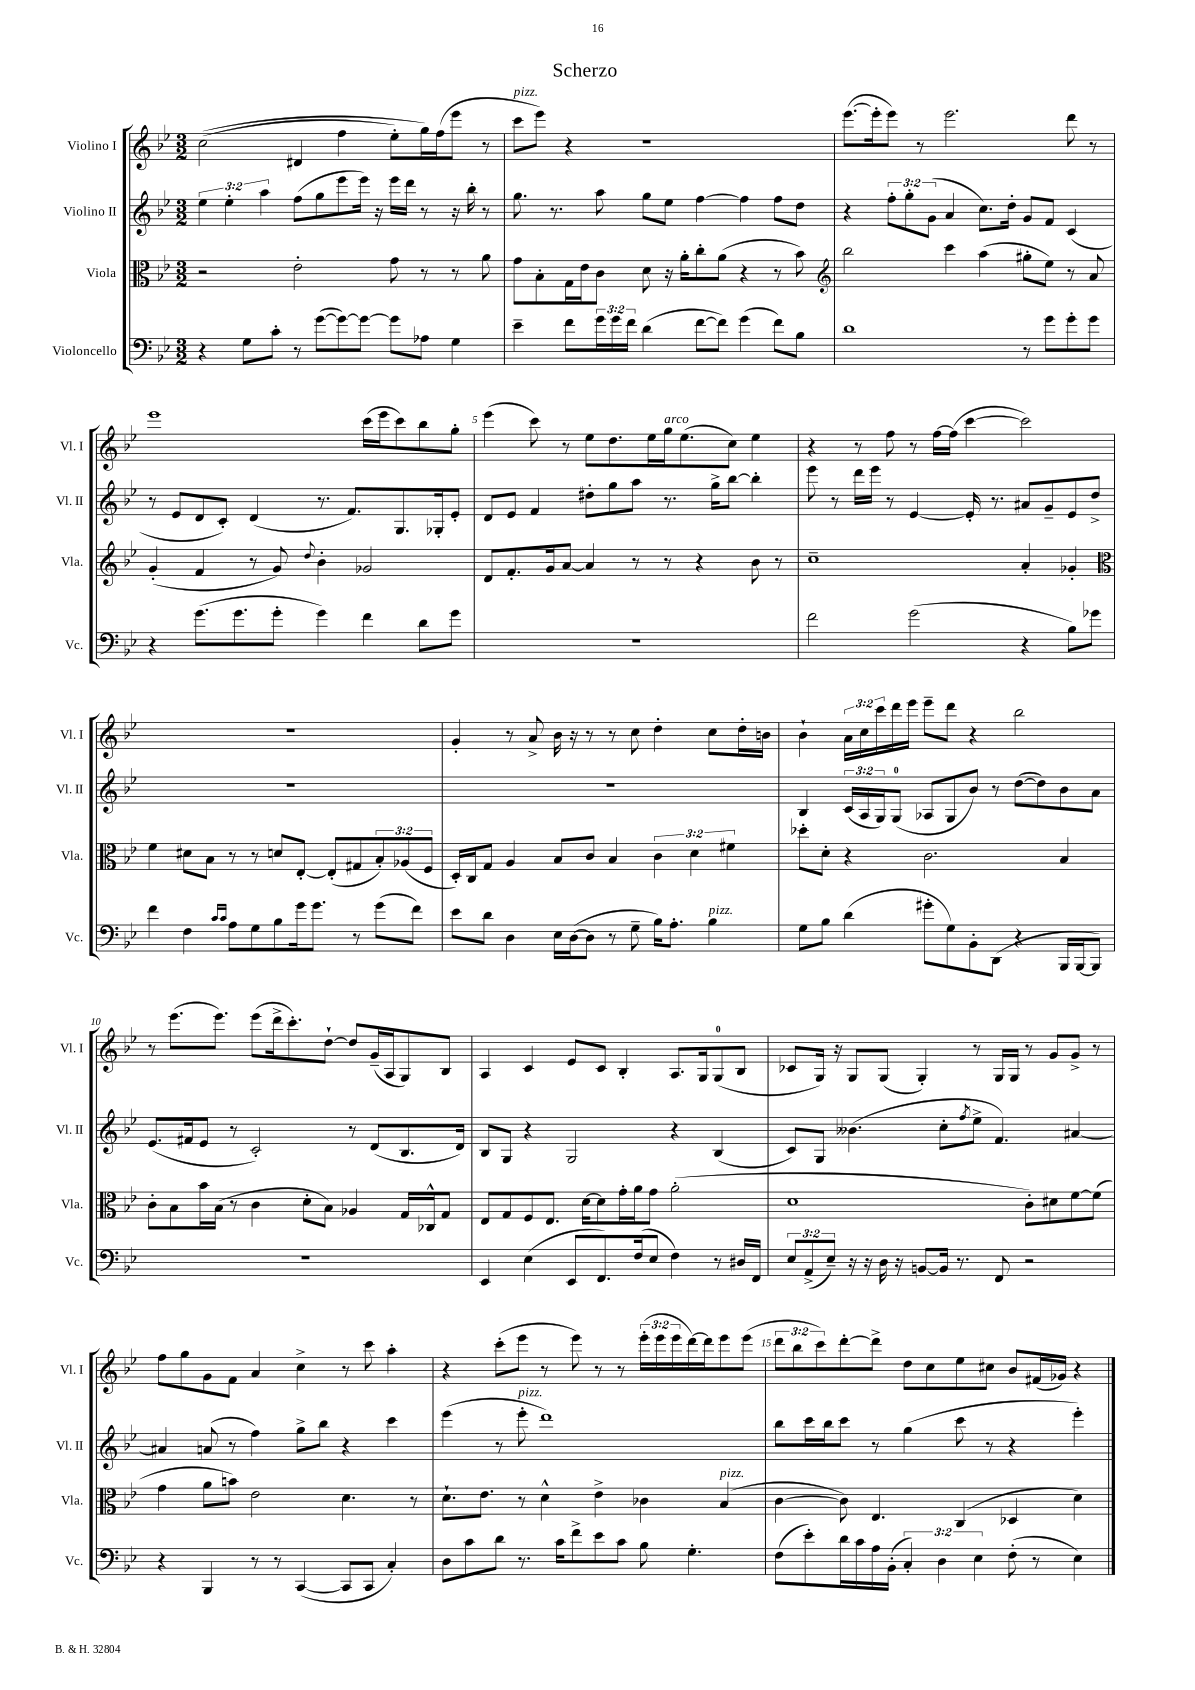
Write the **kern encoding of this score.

**kern	**kern	**kern	**kern
*part4	*part3	*part2	*part1
*staff4	*staff3	*staff2	*staff1
*I"Violoncello	*I"Viola	*I"Violino II	*I"Violino I
*I'Vc.	*I'Vla.	*I'Vl. II	*I'Vl. I
*clefF4	*clefC3	*clefG2	*clefG2
*k[b-e-]	*k[b-e-]	*k[b-e-]	*k[b-e-]
*M3/2	*M3/2	*M3/2	*M3/2
=1	=1	=1	=1
4r	2r	6ee-\	((2cc\
.	.	6ee-'\	.
8G\L	.	.	.
.	.	6aa\	.
8c'\J	.	.	.
8r	2e-'\	(8ff\L	4d#X/
([8g\L	.	8gg\	.
8g\_)	.	8eee-\	4ff\
8g\J_	.	16eee-\Jk)	.
.	.	16r	.
8g\L]	8g\	16eee-\LL	8ee-'\L)
.	.	16ddd\JJ	.
8A-X\J	8r	8r	16gg\L)
.	.	.	(16ff\J
4G\	8r	16r	8eee-\J
.	.	16bb-'\	.
.	8a\	8r	8r
=2	=2	=2	=2
!	!	!	!LO:TX:a:i:t=pizz.
4e-~\	8g\L	8.gg\	8ccc\L
.	8B-'\	.	8eee-\J)
.	.	8.r	.
8f\L	16G\L	.	4r
.	16e-\J	.	.
24g\L	8c\J	8aa\	.
24g\	.	.	.
24f\JJ	.	.	.
(4d\	8d\	8gg\L	1r
.	16r	8ee-\J	.
.	16a'\KL	.	.
[8f\L	8cc'\	[4ff\	.
8f\J])	(8a\J	.	.
(4g\	4r	4ff\]	.
8f\L)	8r	8ff\L	.
8B-\J	8b-\)	8dd\J	.
=3	=3	=3	=3
*	*clefG2	*	*
1d	2bb-\	4r	([8.eee-\L
.	.	.	16eee-'\k]
.	.	12ff'\L	8eee-\J)
.	.	12gg'\	.
.	.	.	8r
.	.	(12g\J	.
.	4ccc\	4a/	2.eee-\
.	(4aa\	8.cc\L)	.
.	.	16dd'\Jk	.
8r	8gg#X'\L	8g/L	.
8g\L	8ee-\J)	8f/J	.
8g'\	8r	(4c/	8ddd\
8g\J	8a/	.	8r
!!LO:LB:g=z
=4	=4	=4	=4
4r	(4g'/	8r	1eee-
.	.	8e-/L	.
(8.g\L	4f/	8d/	.
.	.	8c'/J)	.
8.g\	.	.	.
.	8r	(4d/	.
8g'\J	8g/)	.	.
.	8qqdd/	.	.
4g\)	4b-'\	8.r	.
.	.	8.f/L)	.
4f\	2g-X/	.	(16ccc\LL
.	.	.	16eee-\J
.	.	8.G/	8ccc\)
8d\L	.	.	8bb-\
.	.	16G-X'/k	.
8g\J	.	8e-'/J	8gg'\J
=5	=5	=5	=5
1.r	8d/L	8d/L	(4eee-\
.	8.f'/	8e-/J	.
.	.	4f/	8ccc\)
.	16g/k	.	.
.	[8a/J	.	8r
.	4a/]	8dd#X'\L	8ee-\L
.	.	8gg\	8.dd\
.	8r	8aa\J	.
.	.	.	16ee-\L
!	!	!	!LO:TX:a:i:t=arco
.	8r	8.r	16gg\J
.	.	.	(8.ee-\
.	4r	.	.
.	.	16gg^\KL	.
.	.	[8bb-\J	8cc\J)
.	8b-\	4bb-'\]	4ee-\
.	8r	.	.
=6	=6	=6	=6
2f\	1cc~	8eee-\	4r
.	.	8r	.
.	.	16ddd\LL	8r
.	.	16eee-\JJ	.
.	.	8r	8ff\
(2g\	.	[4e-/	8r
.	.	.	[16ff\LL
.	.	.	(16ff\JJ]
.	.	16e-'/]	[4ccc\
.	.	8.r	.
4r	4a'/	8a#X/L	2ccc\])
.	.	8g~/	.
8B-\L)	4g-X'/	8e-/	.
8g-X\J	.	8dd^/J	.
!!LO:LB:g=z
=7	=7	=7	=7
*	*clefC3	*	*
4f\	4f\	1.r	1.r
4F\	8d#X\L	.	.
.	8B-\J	.	.
16qqc/LL	.	.	.
16qqc/JJ	.	.	.
8A\L	8r	.	.
8G\	8r	.	.
8B-\	8dn/L	.	.
16g\k	[8E-'/J	.	.
8.g\J	.	.	.
.	(8E-'/L]	.	.
8r	8G#X/	.	.
(8g\L	12B-'/)	.	.
.	(12A-X/	.	.
8f\J)	.	.	.
.	12F/J	.	.
=8	=8	=8	=8
8e-\L	16D'/LL)	1.r	4g'/
.	16C/J	.	.
8d\J	8G/J	.	.
4D\	4A/	.	8r
.	.	.	8a^/
16E-\LL	8B-/L	.	16b-\
([16D\J	.	.	16r
8D\J]	8c/J	.	8r
8r	4B-/	.	8r
8G~\	.	.	8cc\
16B-\KL)	6c\	.	4dd'\
8.A'\J	.	.	.
.	6d\	.	.
!LO:TX:a:i:t=pizz.	!	!	!
4B-\	.	.	8cc\L
.	6f#X\	.	.
.	.	.	16dd'\L
.	.	.	16bn\JJ
=9	=9	=9	=9
8G\L	8dd-X'\L	4B-/	4b-`\
8B-\J	8d'\J	.	.
(4d\	4r	(24c/LL	24a\LL
.	.	24A/	24cc\
.	.	24G/J)	24ccc\
.	.	(8G/J	16ddd\
.	.	.	16eee-\JJ
8g#X'\L	2.c\	8A-X/L	8eee-~\L
8G\)	.	8G/	8ddd\J
8BB-'\	.	8b-/J)	4r
(8DD\J	.	8r	.
4r	.	([8dd\L	2bb-\
.	.	8dd\])	.
16BBB-/LL	4B-/	8b-\	.
[16BBB-/J	.	.	.
8BBB-/J])	.	8a\J	.
!!LO:LB:g=z
=10	=10	=10	=10
1.r	8c'\L	(8.e-/L	8r
.	8B-\	.	(8.eee-\L
.	.	16f#X/k	.
.	16b-\L	8e-/J	.
.	(16B-\JJ	.	8.eee-\J)
.	8r	8r	.
.	4c\	2c'/)	(8eee-\L
.	.	.	16ddd^\k
.	.	.	8.ccc'\)
.	8d'\L	.	.
.	8B-\J)	.	[8dd`\J
.	4A-X/	8r	8dd/L]
.	.	(8d/L	(16g~/L
.	.	.	16A/J
.	16G/LL	8.B-/	8G/)
.	16C-X^^/J	.	.
.	8G/J	.	8B-/J
.	.	16d/Jk)	.
=11	=11	=11	=11
4EE-/	8E-/L	8B-/L	4A/
.	8G/	8G/J	.
(4E-\	8F/	4r	4c/
.	8.E-/J	.	.
8EE-/L	.	2G/	8e-/L
.	[16d\KL	.	.
8.FF/)	8d\]	.	8c/J
.	16g'\L	.	4B-'/
(16F/k	16a\J	.	.
8E-/J	8g\J	.	.
4F\)	(2a'\	4r	8.A/L
.	.	.	16G/k
8r	.	(4B-/	(8G/
16D#X/LL	.	.	8B-/J
16FF/JJ	.	.	.
=12	=12	=12	=12
12E-/L	1d	8c/L)	8c-X/L
(12AA^/	.	.	.
.	.	8G/J	16G/Jk)
12E-~/J)	.	.	.
.	.	.	16r
16r	.	(4.b--X\	8G/L
16r	.	.	.
16D\	.	.	(8G/J
16r	.	.	.
[8BBn/L	.	.	4G'/)
16BB/Jk]	.	8cc'\L	.
8.r	.	.	.
.	.	8qff/	.
.	.	8ee-^\J	8r
8FF/	.	4.f/)	16G/LL
.	.	.	16G/JJ
2r	8c'\L)	.	8r
.	8d#X\	.	8g/L
.	[8f\	[4a#X/	8g^/J
.	(8f\J]	.	8r
!!LO:LB:g=z
=13	=13	=13	=13
4r	4g\	4a#X/]	8ff\L
.	.	.	8gg\
4BBB-/	8a\L	(8an/	8g\
.	8bn\J)	8r	8f\J
8r	2e-\	4ff\)	4a/
8r	.	.	.
([4CC/	.	8gg^\L	4cc^\
.	.	8bb-\J	.
8CC/L]	4.d\	4r	8r
8CC/J	.	.	8ccc\
4C'/)	.	4ccc\	4aa'\
.	8r	.	.
=14	=14	=14	=14
8D\L	8.d`\L	(4eee-\	4r
8c\	.	.	.
.	8.e-\J	.	.
8d\J	.	8r	(8ccc'\L
!	!	!LO:TX:a:i:t=pizz.	!
8.r	8r	8eee-'\	8eee-\J
.	4d^^\	1ddd)	8r
16c\KL	.	.	.
8f^\	.	.	8eee-\)
8e-\	4e-^\	.	8r
8c\J	.	.	8r
8B-\	4c-X\	.	(24eee-'\LL
.	.	.	24eee-\
.	.	.	24eee-\
4.G'\	.	.	[16ddd\)
.	.	.	16ddd\J]
!	!LO:TX:a:i:t=pizz.	!	!
.	(4B-/	.	8eee-\
.	.	.	(8eee-\J
=15	=15	=15	=15
(8F\L	[4c\	8bb-\L	12ddd\L
.	.	.	12bb-\
8e-'\)	.	16ccc\L	.
.	.	.	12ccc\)
.	.	16bb-\J	.
16d\L	8c\])	8ccc\J	[8ddd'\
16c\	.	.	.
16A\	4.E-/	8r	8ddd^\J]
(16BB-'\JJ	.	.	.
6C'/)	.	(4gg\	8dd\L
.	.	.	8cc\
6D\	.	.	.
.	(4C/	8ccc\	8ee-\
6E-\	.	.	.
.	.	8r	8cc#X\J
(8F'\	4D-X/	4r	8b-/L
8r	.	.	(16f#X/L
.	.	.	16g-X/JJ)
4E-\)	4d\)	4eee-'\)	4r
==	==	==	==
*-	*-	*-	*-
